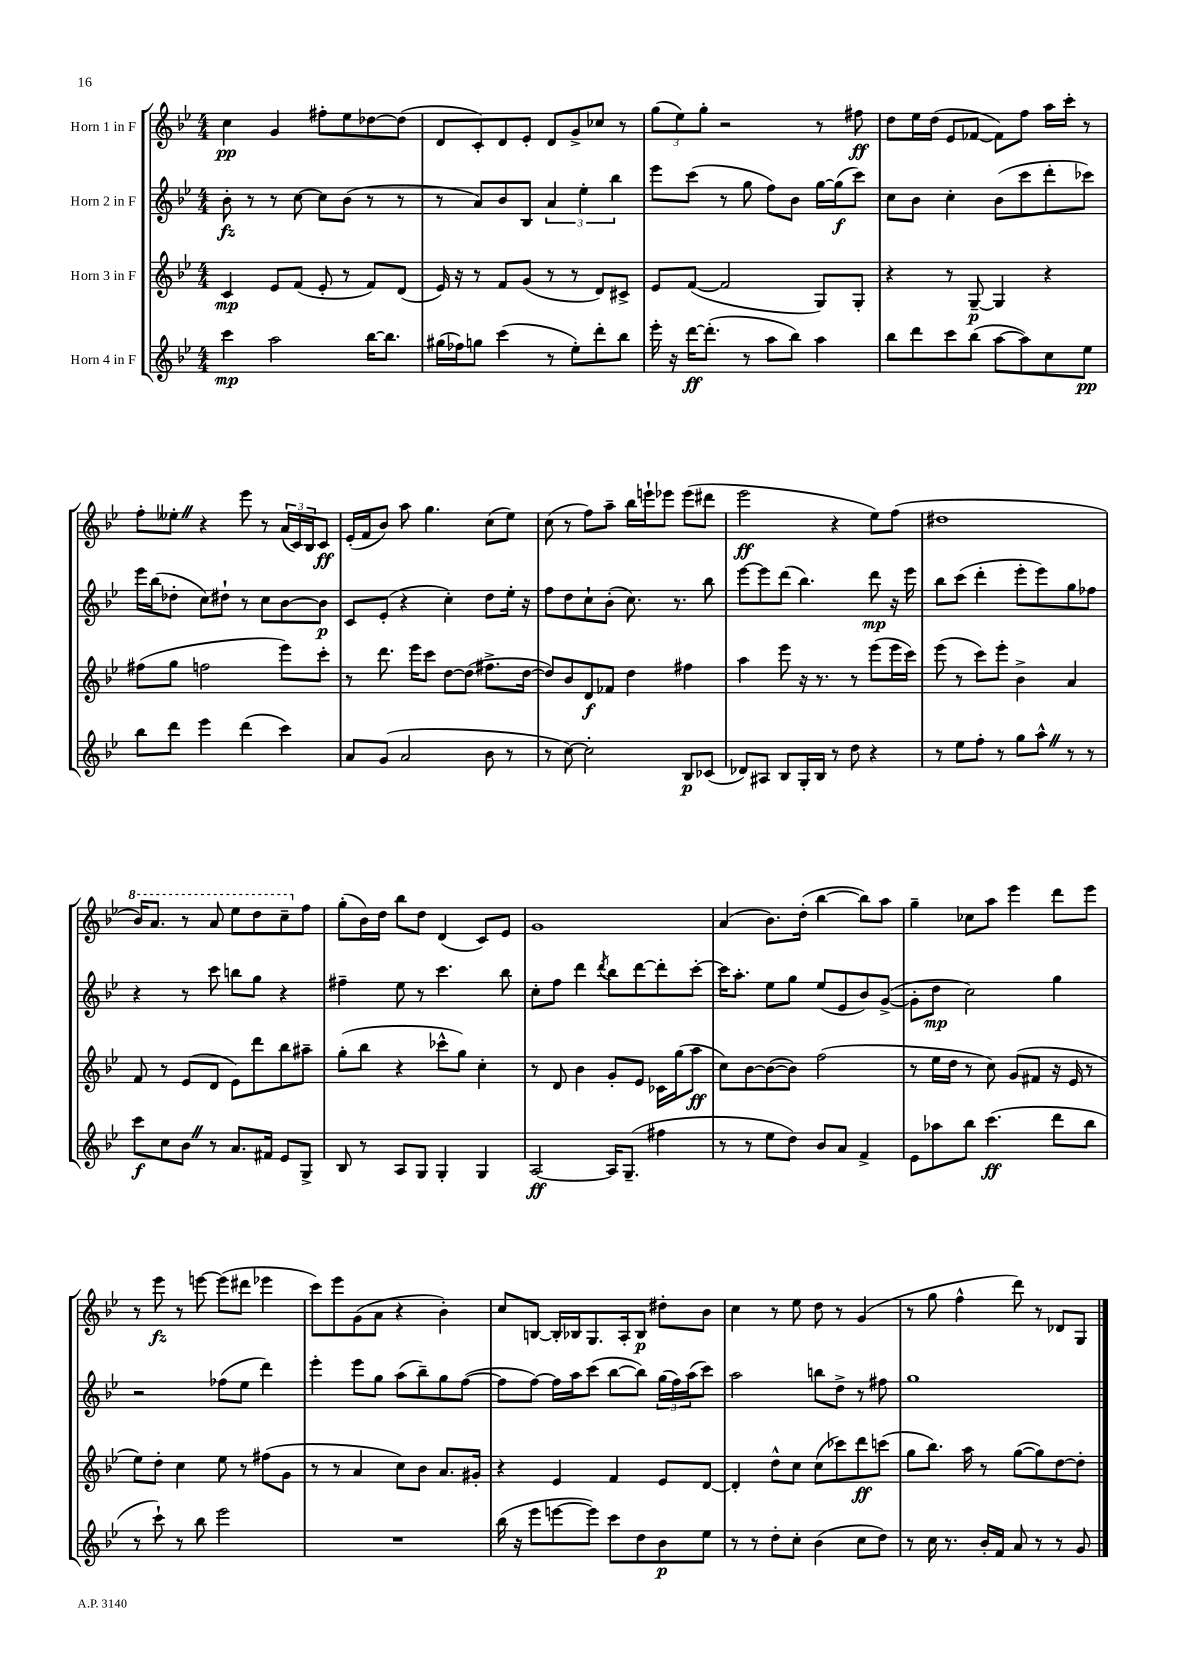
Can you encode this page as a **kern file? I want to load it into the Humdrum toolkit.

**kern	**kern	**kern	**kern
*staff4	*staff3	*staff2	*staff1
*clefG2	*clefG2	*clefG2	*clefG2
*k[b-e-]	*k[b-e-]	*k[b-e-]	*k[b-e-]
*M4/4	*M4/4	*M4/4	*M4/4
4ccc	4c	8b-'	4cc
.	.	8r	.
2aa	8e-	8r	4g
.	(8f	[8cc	.
.	8e-'	8cc]	8ff#'
.	8r	(8b-	8ee-
[16bb-	8f)	8r	[8dd-
8.bb-]	.	.	.
.	(8d	8r	(8dd-]
=	=	=	=
(16gg#	16e-)	8r	8d
16ff-)	16r	.	.
8gg	8r	8a)	8c')
(4ccc	8f	8b-	8d
.	(8g	8B-	8e-'
8r	8r	6a	8d
8ee-')	8r	.	8g^
.	.	6ee-'	.
8ddd'	8d)	.	8cc-
.	.	6bb-	.
8bb-	8c#^	.	8r
=	=	=	=
16eee-'	8e-	8eee-	(12gg
16r	.	.	.
.	.	.	12ee-)
[16ddd	([8f	(8ccc	.
.	.	.	12gg'
(8.ddd']	.	.	.
.	2f]	8r	2r
8r	.	8gg	.
8aa	.	8ff)	.
8bb-)	.	8b-	.
4aa	8G)	[16gg	8r
.	.	(16gg]	.
.	8G'	8ccc)	8ff#
=	=	=	=
8bb-	4r	8cc	8dd
8ddd	.	8b-	16ee-
.	.	.	(16dd
8ccc	8r	4cc'	8e-
(8bb-	[8G~	.	[8f-
[8aa	4G]	(8b-	8f-])
8aa])	.	8ccc	8ff
8cc	4r	8ddd'	16aa
.	.	.	16ccc'
8ee-	.	8ccc-)	8r
=	=	=	=
8bb-	(8ff#	16eee-	8ff'
.	.	(16bb-	.
8ddd	8gg	8dd-'	8ee--'
4eee-	2ff	8cc)	4r
.	.	8dd#`	.
(4ddd	.	8r	8eee-
.	.	8cc	8r
4ccc)	8eee-)	[8b-	(24a
.	.	.	24c)
.	.	.	24B-
.	8ccc'	8b-]	8c
=	=	=	=
8a	8r	8c	(16e-'
.	.	.	16f
(8g	8.ddd	(8e-'	8b-)
2a	.	4r	8aa
.	16eee-	.	.
.	8ccc	.	4.gg
.	[8dd	4cc')	.
.	(8dd]	.	.
8b-	8.ff#^	8dd	(8cc
8r	.	16ee-'	8ee-)
.	[16dd	16r	.
=	=	=	=
8r	8dd])	8ff	(8cc
[8cc)	8b-	8dd	8r
2cc']	8d	8cc`	8ff)
.	8f-	(8b-'	8aa~
.	4dd	8.cc)	16bb-
.	.	.	16eee`
.	.	.	8eee-
.	.	8.r	.
8B-	4ff#	.	(8eee-
(8c-	.	8bb-	8ddd#
=	=	=	=
8d-)	4aa	[8eee-	2eee-
8A#	.	8eee-]	.
8B-	8eee-	(8ddd	.
16G'	16r	4.bb-)	.
16B-	8.r	.	.
8r	.	.	4r
8dd	8r	.	.
4r	(8eee-	8ddd	8ee-)
.	16eee-	16r	(8ff
.	16ccc)	16eee-	.
=	=	=	=
8r	(8eee-	8bb-	1dd#
8ee-	8r	(8ccc	.
8ff'	8ccc)	4ddd'	.
8r	8eee-'	.	.
8gg	4b-^	8eee-'	.
8aa^^	.	8eee-)	.
8r	4a	8gg	.
8r	.	8ff-	.
=	=	=	=
8ccc	8f	4r	16bb-)
.	.	.	8.aa
8cc	8r	.	.
8b-	(8e-	8r	8r
8r	8d	8ccc	8aa
8.a	8e-)	8bb	8eee-
.	8ddd	8gg	8ddd
16f#	.	.	.
8e-	8bb-	4r	8ccc~
8G^	8aa#~	.	8ff
=	=	=	=
8B-	(8gg'	4ff#~	(8gg'
8r	8bb-	.	16b-)
.	.	.	16dd
8A	4r	8ee-	8bb-
8G	.	8r	8dd
4G'	8ccc-^^	4.ccc	(4d
.	8gg)	.	.
4G	4cc'	.	8c)
.	.	8bb-	8e-
=	=	=	=
[2A	8r	8cc'	1g
.	8d	8ff	.
.	4b-	4ddd	.
.	.	8qddd	.
16A]	8g'	8bb-	.
(8.G~	.	.	.
.	8e-	[8ddd	.
4ff#	16c-	8ddd']	.
.	(16gg	.	.
.	8aa	[8ccc'	.
=	=	=	=
8r	8cc)	16ccc]	(4a
.	.	8.aa'	.
8r	[8b-	.	.
8ee-	(8b-_	8ee-	8.b-)
8dd)	8b-])	8gg	.
.	.	.	(16dd'
8b-	(2ff	(8ee-	[4bb-
8a	.	8e-	.
4f^	.	8b-)	8bb-])
.	.	([8g^	8aa
=	=	=	=
8e-	8r	8g']	4gg~
8aa-	16ee-	8dd	.
.	16dd	.	.
8bb-	8r	2cc)	8cc-
(4.ccc	8cc)	.	8aa
.	(8g	.	4eee-
.	8f#	.	.
8ddd	16r	4gg	8ddd
.	16e-	.	.
8bb-	8r	.	8eee-
=	=	=	=
8r	8ee-)	2r	8r
8ccc`)	8dd'	.	8eee-
8r	4cc	.	8r
8bb-	.	.	[8eee
2eee-	8ee-	(8ff-	(8eee]
.	8r	8ee-	8ddd#
.	(8ff#	4ddd)	4eee-
.	8g	.	.
=	=	=	=
1r	8r	4eee-'	8ccc)
.	8r	.	8eee-
.	4a	8eee-	(8g
.	.	8gg	8a
.	8cc)	(8aa	4r
.	8b-	8bb-~)	.
.	8.a	8gg	4b-')
.	.	([8ff	.
.	16g#'	.	.
=	=	=	=
(16bb-	4r	8ff]	8cc
16r	.	.	.
8eee-	.	[8ff)	[8B
[8eee	4e-	16ff]	16B']
.	.	16aa	16B-
8eee])	.	(8ccc	8.G
8ccc	4f	[8bb-	.
.	.	.	16A'
8dd	.	8bb-])	8B-
8b-	8e-	(24gg	8dd#'
.	.	24ff)	.
.	.	(24aa	.
8ee-	[8d	8ccc)	8b-
=	=	=	=
8r	4d']	2aa	4cc
8r	.	.	.
8dd'	8dd^^	.	8r
8cc'	8cc	.	8ee-
(4b-	(8cc	8bb	8dd
.	8ccc-)	8dd^	8r
8cc	8ddd	8r	(4g
8dd)	(8ccc	8ff#	.
=	=	=	=
8r	8gg	1gg	8r
16cc	8.bb-)	.	8gg
8.r	.	.	.
.	.	.	4ff^^
.	16aa	.	.
16b-'	8r	.	.
16f	.	.	.
8a	([8gg	.	8ddd)
8r	8gg])	.	8r
8r	[8dd	.	8d-
8g	8dd']	.	8G
==	==	==	==
*-	*-	*-	*-
